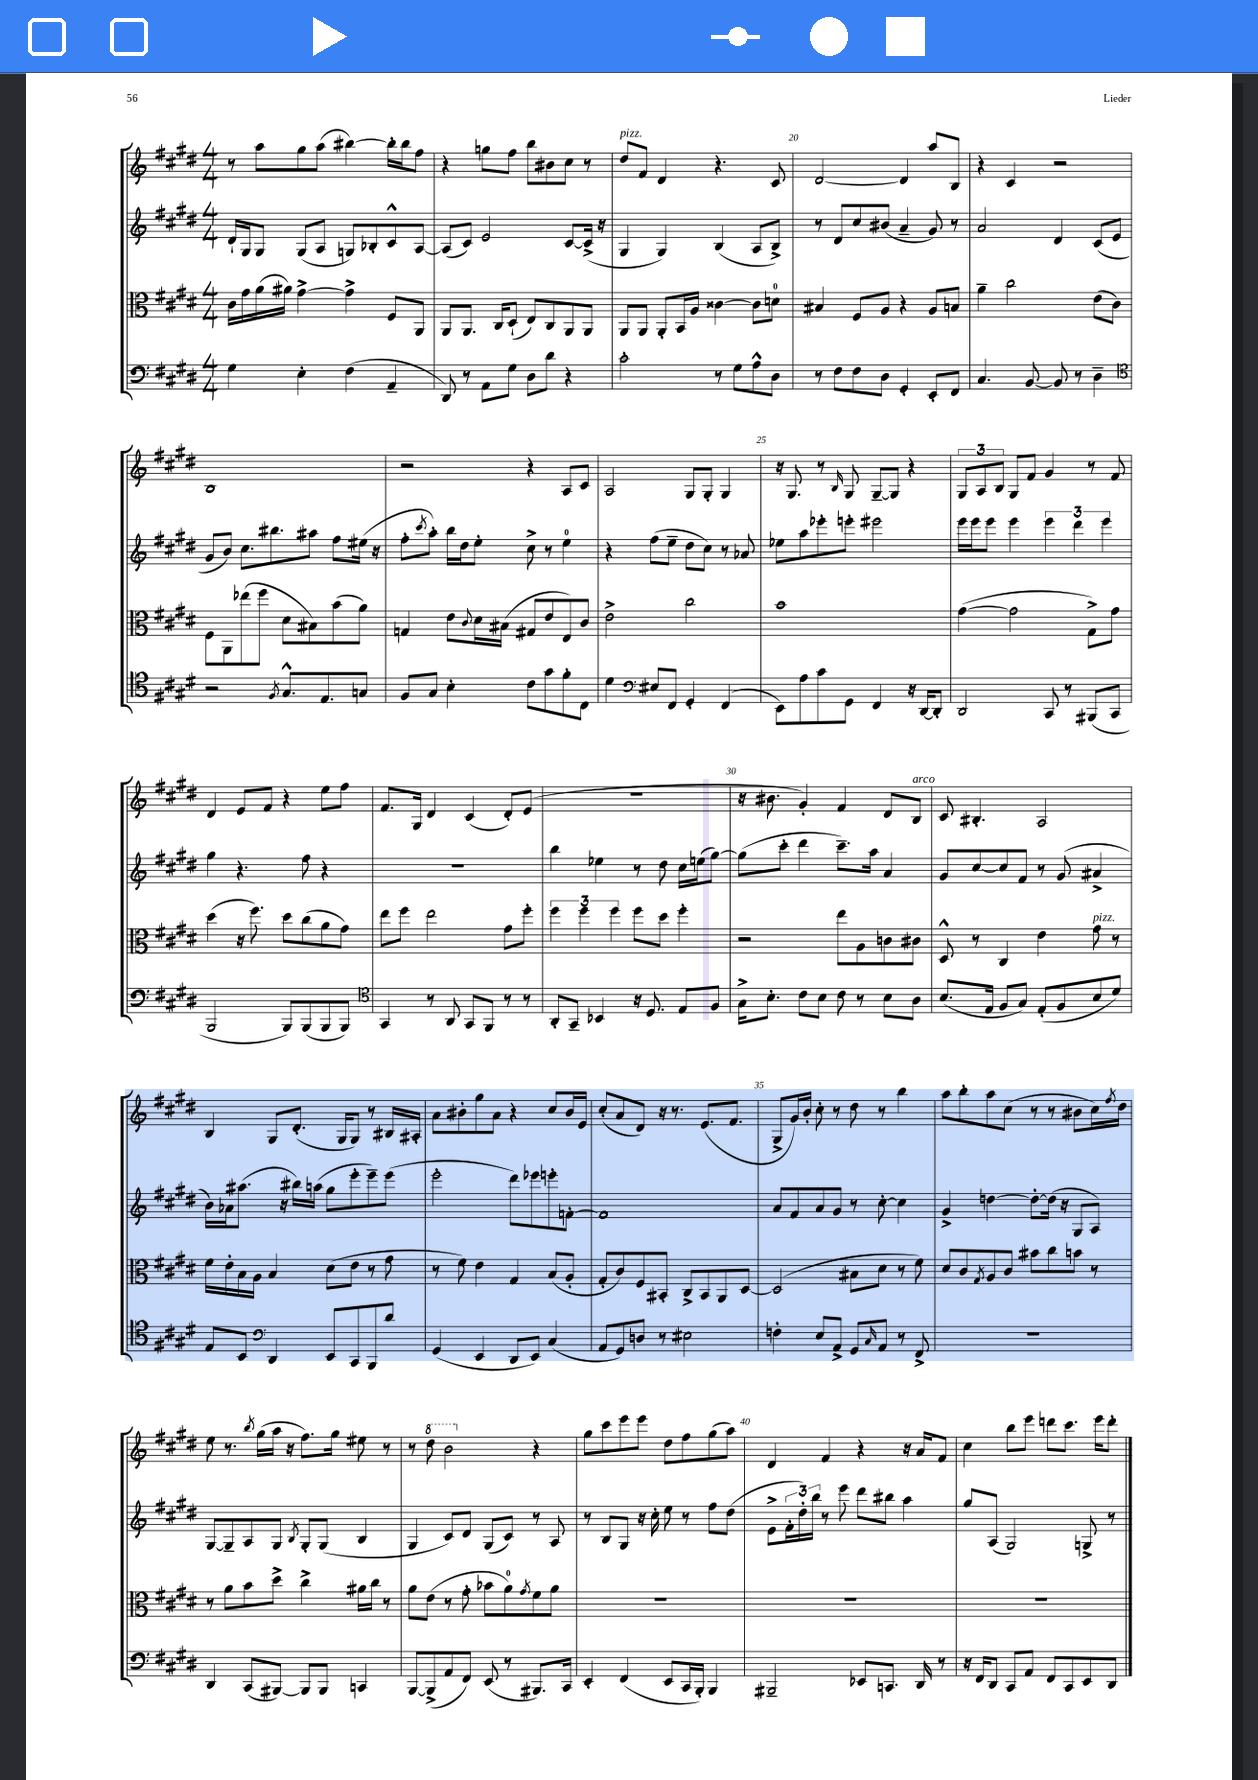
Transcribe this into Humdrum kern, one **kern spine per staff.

**kern	**kern	**kern	**kern
*part4	*part3	*part2	*part1
*staff4	*staff3	*staff2	*staff1
*clefF4	*clefC3	*clefG2	*clefG2
*k[f#c#g#d#]	*k[f#c#g#d#]	*k[f#c#g#d#]	*k[f#c#g#d#]
*M4/4	*M4/4	*M4/4	*M4/4
=17	=17	=17	=17
4G#\	16c#\LL	16d#`/LL	8r
.	16g#\	16G#/J	.
.	(16a\	8G#/J	8aa\L
.	16a#X\JJ)	.	.
4E'\	[4g#^\	(8G#/L	8gg#\
.	.	8A/J	(8aa\J
(4F#\	4g#^\]	8Gn/L)	[4bb#X\)
.	.	8B-X'/	.
4AA~/	8F#/L	8c#^^/	16bb#'\LL]
.	.	.	16bb#\J
.	8AA/J	[8A/J	8ff#\J
=18	=18	=18	=18
8DD#/)	8AA/L	(8A/L]	4r
8r	8.AA/J	8c#/J)	.
8AA\L	.	2e/	8ggn\L
.	16C#/KL	.	.
8G#\J	(8D#`/J	.	8ff#\J
8D#\L	8E/L)	.	8bb\L
8d#\J	8C#/	.	8b#X\
4r	8AA/	[8c#/L	8cc#\J
.	8AA/J	(16c#^/Jk]	8r
.	.	16r	.
=19	=19	=19	=19
!	!	!	!LO:TX:a:i:t=pizz.
2c#'\	8AA/L	4G#/	8dd#/L
.	8AA/J	.	8f#/J
.	8AA'/L	4G#/)	4d#/
.	16BB/L	.	.
.	16A/JJ	.	.
8r	[4c##X\	(4B/	4.r
8G#\L	.	.	.
8A^^\	8c##\L]	8A/L	.
8D#\J	8dn\J	8B^/J)	8c#/
=20	=20	=20	=20
8r	4B#X/	8r	[2d#/
8F#\L	.	8d#/L	.
8F#\	8F#/L	8cc#/	.
8D#\J	8A/J	(8b#X/J	.
4GG#'/	4r	4a~/	4d#/]
8EE'/L	8A/L	8g#/)	8aa/L
8FF#/J	8Bn/J	8r	8B/J
=21	=21	=21	=21
4.C#/	4a~\	2a/	4r
.	2cc#\	.	4c#/
[8BB/	.	.	.
8BB/]	.	4d#/	2r
8r	.	.	.
4D#~\	(8e\L	(8c#/L	.
.	8c#\J)	8e/J	.
!!LO:LB:g=z
=22	=22	=22	=22
*clefC4	*	*	*
2r	8F#\L	8g#/L	1B
.	8AA\	8b/J)	.
.	(8ee-X\	8.cc#\L	.
.	8ff#\J	.	.
.	.	8.bb#X\	.
8qF#/	.	.	.
8.G#^^/L	8d#\L	.	.
.	8B#X\)	8aa#X\J	.
8.E/	.	.	.
.	(8b\	8ff#\L	.
8Gn/J	8a\J)	(16ee#X\Jk	.
.	.	16r	.
=23	=23	=23	=23
8F#/L	4Gn/	8ff#'\L	2r
.	.	8qccc#/	.
8G#/J	.	8aa'\J)	.
4B'\	8e\L	16bb\LL	.
.	.	16dd#\J	.
.	8qqc#/	.	.
.	16d#\L	8ee'\J	.
.	(16B#X\JJ	.	.
8c#\L	8G#X/L	8cc#^\	4r
8g#\	8e/	8r	.
8f#'\	8E/)	4ee\	8A/L
8C#\J	8c#/J	.	8c#/J
=24	=24	=24	=24
4d#\	2e^\	4r	2A/
*clefF4	*	*	*
8E#X/L	.	(8ff#\L	.
8FF#/J	.	8ee~\J	.
4GG#'/	2cc#\	8dd#\L	8G#/L
.	.	8cc#\J)	8G#'/J
(4FF#/	.	8r	4G#/
.	.	8a-X/	.
=25	=25	=25	=25
8EE\L)	1b	8ee-X\L	16r
.	.	.	8.G#/
8A\	.	8aa\	.
8c#\	.	8eee-X'\	8r
.	.	.	16qqB/
8GG#\J	.	8eeen'\J	8G#/
4FF#/	.	2eee#X\	[8G#~/L
.	.	.	8G#/J]
16r	.	.	4r
[16DD#/KL	.	.	.
8DD#'/J]	.	.	.
=26	=26	=26	=26
2DD#/	([4g#\	16eee\LL	12G#/L
.	.	16eee\J	.
.	.	.	12A/
.	.	8eee\J	.
.	.	.	12B/J
.	2g#\]	4eee\	8G#/L
.	.	.	8f#/J
8CC#/	.	6eee\	4g#/
8r	.	.	.
.	.	6ddd#\	.
(8BBB#X/L	8G#^\L)	.	8r
.	.	6eee\	.
8CC#/J	8g#\J	.	8f#/
!!LO:LB:g=z
=27	=27	=27	=27
2BBB/	(4dd#\	4gg#\	4d#/
.	16r	4.r	8e/L
.	8.ff#\)	.	.
.	.	.	8f#/J
8BBB/L)	8dd#\L	.	4r
(8BBB/	(8cc#\	8ff#\	.
8BBB/	8a\	4r	8ee\L
8BBB/J)	8g#\J)	.	8ff#\J
=28	=28	=28	=28
*clefC4	*	*	*
4GG#/	8ee\L	1r	8.f#/L
.	8ff#\J	.	.
.	.	.	16G#/Jk
8r	2ee\	.	4d#/
8AA/	.	.	.
8GG#/L	.	.	(4c#/
8FF#/J	.	.	.
8r	8g#\L	.	8d#'/L)
8r	8ff#'\J	.	(8e/J
=29	=29	=29	=29
8AA'/L	6ff#\	4bb\	1r
8GG#~/J	.	.	.
.	6ff#\	.	.
4BB-X/	.	4ee-X\	.
.	6ff#\	.	.
16r	8ff#\L	8r	.
8.D#/	.	.	.
.	8dd#\J	8dd#\	.
8E/L	4ff#'\	16cc#\LL	.
.	.	(16een\J	.
8F#/J	.	[8gg#\J)	.
=30	=30	=30	=30
16G#^\KL	2r	(8gg#\L]	16r
8.B'\J	.	.	8.b#X\
.	.	8ccc#'\J	.
8c#\L	.	4ddd#\	4g#'/)
8B\J	.	.	.
8c#\	8ee\L	8.ccc#~\L)	4f#/
8r	8A\	.	.
.	.	16aa\Jk	.
8B\L	8cn\	4a/	8d#/L
!	!	!	!LO:TX:a:i:t=arco
8A\J	8c#X\J	.	8B/J
=31	=31	=31	=31
(8.B/L	8D#^^/	8g#/L	8c#/
.	8r	[8cc#/	4.B#X'/
16E/Jk	.	.	.
8F#/L	4C#/	8cc#/]	.
8G#/J)	.	8f#/J	.
(8E'/L	4e\	8r	2A/
8F#/	.	(8g#/	.
!	!LO:TX:a:i:t=pizz.	!	!
8B/	8g#\	4a#X^/	.
8d#/J)	8r	.	.
!!LO:LB:g=z
=32	=32	=32	=32
8E/L	16f#\LL	16b\LL)	4B/
.	16e'\	16a-X\J	.
8BB/J	16B\	(8.aa#X\J	.
.	16A\JJ	.	.
*clefF4	*	*	*
4DD#/	4B/	.	8G#/L
.	.	16r	.
.	.	16bb#X\LL)	(8.d#'/J
.	.	(16aan\JJ	.
8EE/L	(8d#\L	8gg#\L	.
.	.	.	16G#/KL
8CC#/	8e\J	8eee'\	8G#/J)
8BBB/	8r	8eee~\)	8r
8d#/J	8g#\	(8eee\J	16B#X/LL
.	.	.	16A#X'/JJ
=33	=33	=33	=33
(4GG#/	8r	2eee'\	8a\L
.	8f#\)	.	8b#X'\
4EE/	4e\	.	8gg#\
.	.	.	8a\J
8DD#/L	4G#/	8ddd#\L)	4r
8EE/J)	.	8eee-X\	.
(4C#/	(8B/L	8eeen'\	8cc#/L
.	8A'/J	[8fn'\J	16b#/L
.	.	.	16e/JJ
=34	=34	=34	=34
8AA/L	8G#'/L	1f]	(8cc#'/L
8GG#/)	8c#/)	.	8a/
8Dn/J	8F#/	.	8d#/J)
8r	8BB#X'/J	.	16r
.	.	.	8.r
2E#X\	8C#^/L	.	.
.	8BB#/	.	(8.e/L
.	8AA/	.	.
.	.	.	8.f#/J
.	[8D#/J	.	.
=35	=35	=35	=35
4Fn'\	(2D#/]	8a/L	8G#^/L
.	.	8f#/	16g#/L)
.	.	.	16b'/JJ
8E/L	.	8a/	8cc#'\
8AA^/J	.	8g#/J	8r
8GG#/L	8B#X\L	8r	8dd#\
16qqC#/	.	.	.
8AA/J	8d#\J	[8cc#'\	8r
8r	8r	4cc#\]	4bb\
8FF#^/	8f#\)	.	.
=36	=36	=36	=36
1r	8d#/L	4g#^/	8aa\L
.	8c#/	.	8bb'\
.	8qG#/	.	.
.	8A/	[4ddn\	8aa\
.	8c#/J	.	(8cc#\J
.	8b#X\L	8dd'\L_	8r
.	8cc#\	(16dd\Jk]	8r
.	.	16r	.
.	8bn\J	8G#/L	8b#X\L
.	8r	8A/J)	16cc#\L)
.	.	.	8qff#/
.	.	.	16dd#\JJ
!!LO:LB:g=z
=37	=37	=37	=37
4DD#/	8r	[8G#/L	8ee\
.	8a\L	8G#~/]	8.r
(8CC#/L	8b\	8A/	.
.	.	.	8qbb/
.	.	.	(16gg#\LL
[8BBB#X/J)	8dd#^\J	8G#/J	16aa\JJ
.	.	.	16r
.	.	8qB/	.
8BBB#/L]	4cc#^\	8G#'/L	8.ff#\L)
8BBB#/J	.	(8G#/J	.
.	.	.	16gg#\Jk
4CCn/	16a#X\LL	4B/	8ee#X\
.	16cc#\JJ	.	.
.	8r	.	8r
=38	=38	=38	=38
[8BBB/L	8a\L	4G#/	8r
*	*	*	*8va
(8BBB^/]	(8e\J	.	8ddd#\
8AA/	8r	8c#/L)	2bb\
8FF#/J)	8g#'\	8d#/J	.
(8EE/	8b-X\L	(8G#/L	.
8r	8a\)	8c#/J)	.
.	8qg#/	.	.
*	*	*	*X8va
8.BBB#X/L)	8f#\	8r	4r
.	8a\J	8A/	.
16CC#/Jk	.	.	.
=39	=39	=39	=39
4EE'/	1r	8r	8gg#\L
.	.	8B/L	8ccc#\
(4FF#/	.	8G#/J	8eee\
.	.	16r	8eee\J
.	.	16cc#'\	.
8EE/L	.	8ee\	8dd#\L
16CC#/L	.	8r	8ff#\
16BBB'/JJ)	.	.	.
4BBB/	.	8ff#\L	(8gg#\
.	.	(8dd#\J	8aa\J)
=40	=40	=40	=40
2BBB#X~/	1r	8e^\L	4d#/
.	.	24f#'\L	.
.	.	24dd#'\)	.
.	.	24bb\JJ	.
.	.	8r	4f#/
.	.	8eee\	.
8EE-X/L	.	8ddd#\L	4r
8.CCn/J	.	8bb#X\J	.
.	.	4aa\	16r
16DD#/	.	.	16a/KL
8r	.	.	8f#/J
=41	=41	=41	=41
16r	1r	8gg#/L	4cc#\
16FF#/KL	.	.	.
8DD#/J	.	(8A/J	.
8CC#/L	.	2G#/)	8bb\L
8AA/J	.	.	8eee\J
8FF#/L	.	.	8dddn\L
8CC#/	.	.	8.ccc#\J
8EE/	.	8Gn^/	.
.	.	.	16eee\KL
8DD#/J	.	8r	8ddd'\J
==	==	==	==
*-	*-	*-	*-
